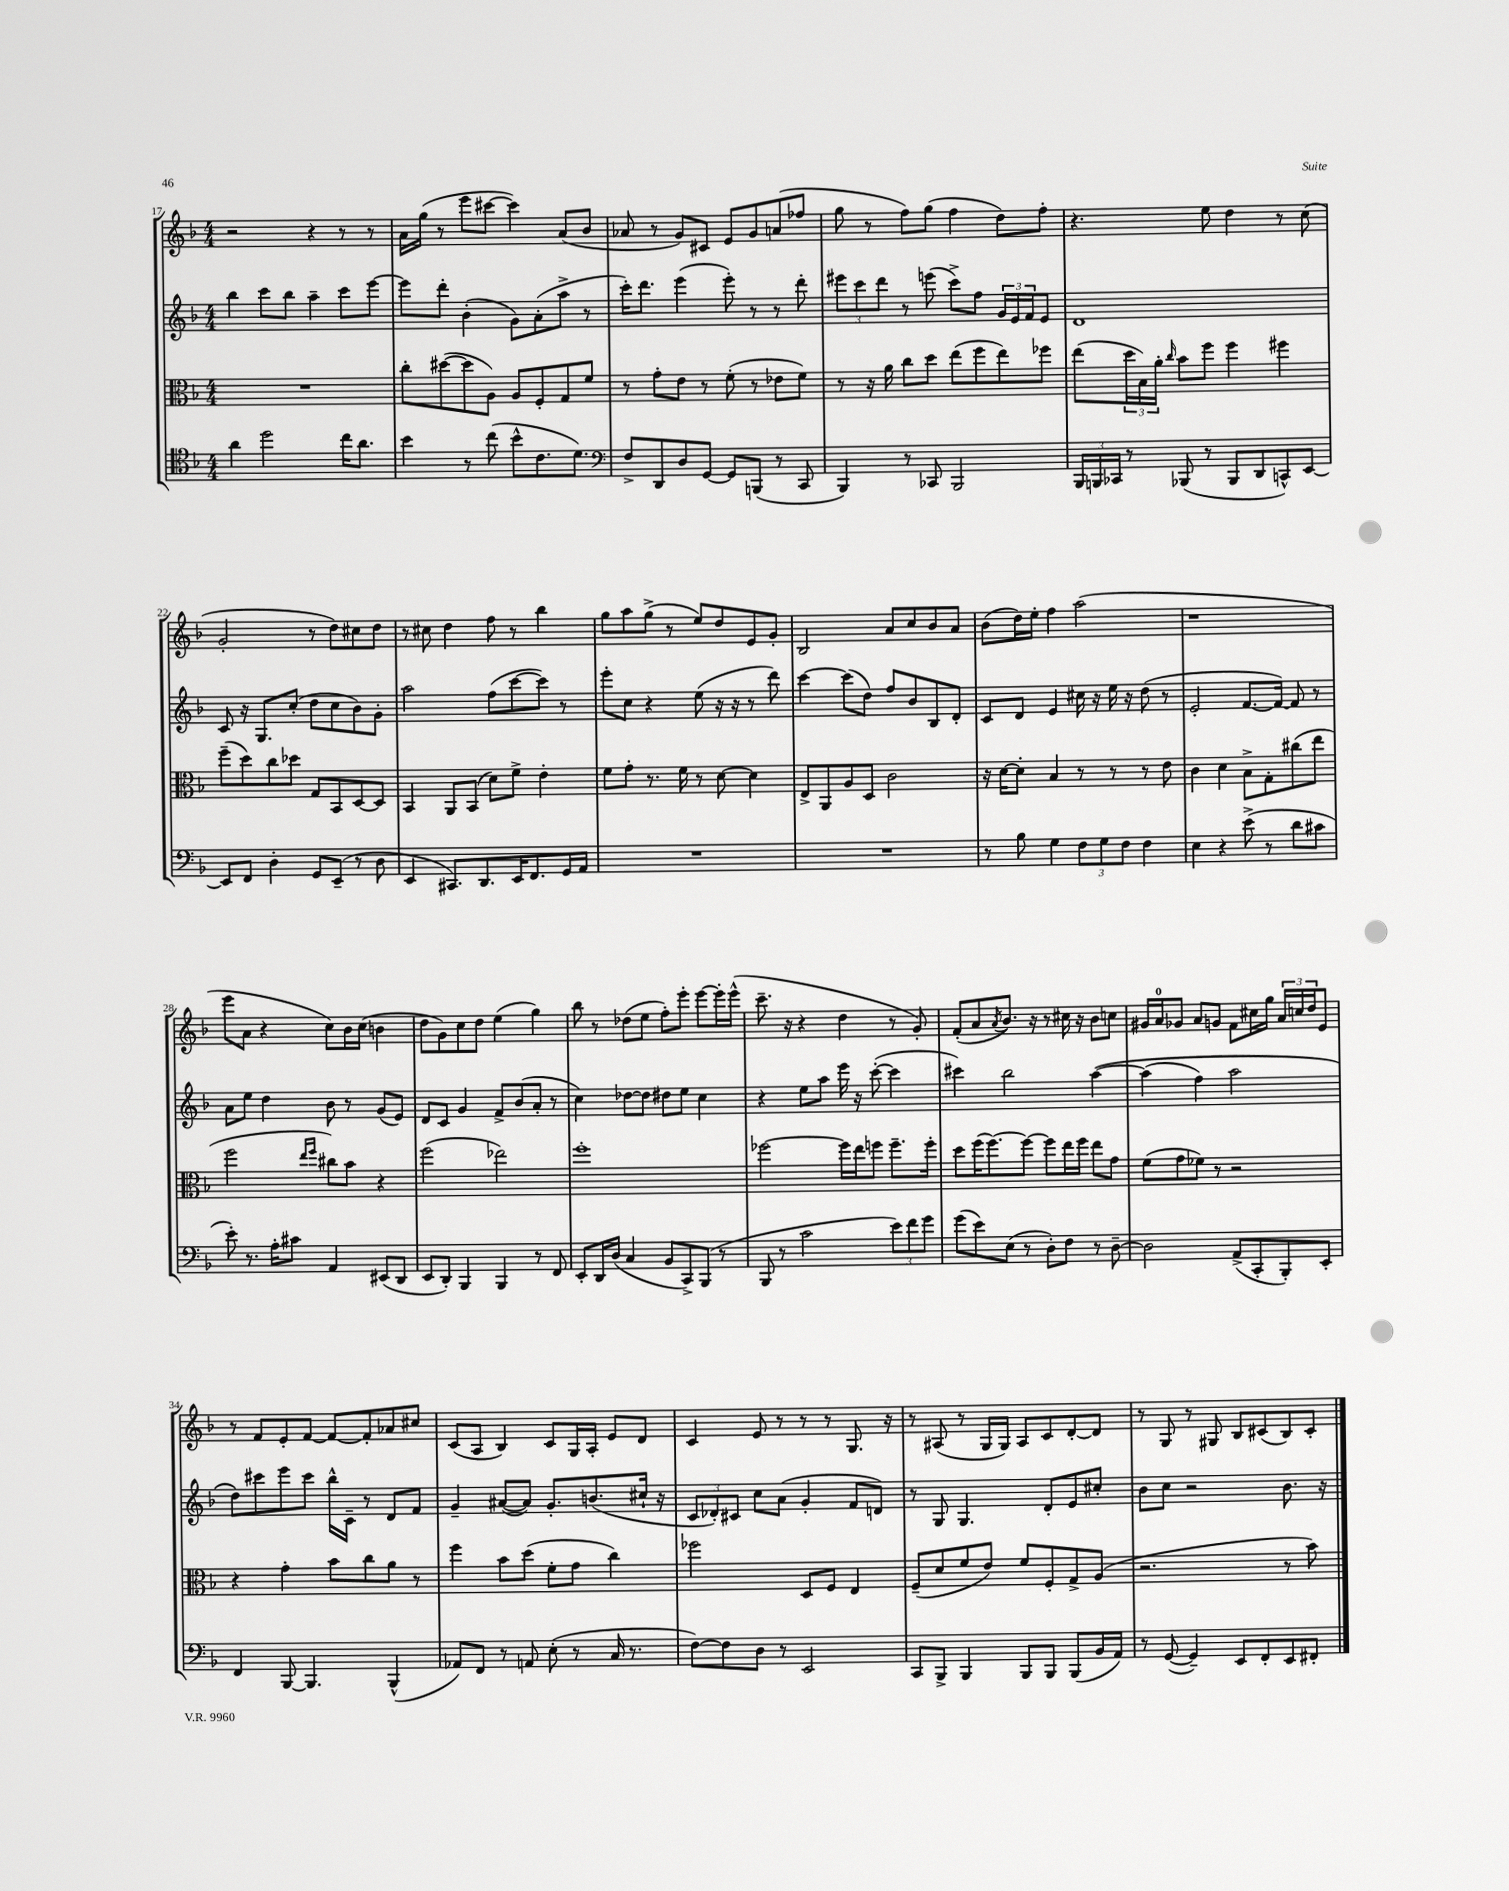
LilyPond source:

<<
\new StaffGroup <<
\new Staff = "s0" {
    \clef treble \key f \major \numericTimeSignature \time 4/4
    r2 r4 r8 r8 |
    a'16 g''16( r8 e'''8 cis'''8~ cis'''4) a'8( bes'8 |
    aes'8 r8 g'8) cis'8 e'8 g'8 a'8( fes''8 |
    g''8 r8 f''8) g''8( f''4 d''8) f''8-. |
    r4. e''8 d''4 r8 c''8( |
    g'2-. r8 d''8) cis''8 d''8 |
    r8 cis''8 d''4 f''8 r8 bes''4 |
    g''8 a''8 g''8->( r8 e''8) d''8 e'8 g'8-. |
    bes2 a'8 c''8 bes'8 a'8 |
    bes'8( d''16) e''16-. f''4 a''2( |
    r1 |
    e'''8 a'8 r4 c''8) bes'16 c''16( b'4 |
    d''8 g'8) c''8 d''8 e''4( g''4) |
    bes''8 r8 des''8( e''8 f''8-.) e'''8-. e'''8~ e'''16-. e'''16-^( |
    c'''8.-- r16 r4 d''4 r8 g'8-.) |
    f'8-.( a'8 \acciaccatura { a'8 } bes'8.) r16 r8 cis''16 r16 bes'8 c''8 |
    gis'16 a'16-0 ges'8 a'8 g'8 f'8 cis''16 g''16 \tuplet 3/2 { a'16 c''16 d''16 } e'8 |
    r8 f'8 e'8-. f'8~ f'8~ f'8-. aes'8 cis''8 |
    c'8( a8 bes4) c'8 g16 a16-. e'8 d'8 |
    c'4 e'8 r8 r8 r8 g8. r16 |
    r8 ais8( r8 g16 g16) ais8 c'8 d'8~-. d'8 |
    r8 g8 r8 gis8 bes8 cis'8( bes8) cis'8-. \bar "|." |
}
\new Staff = "s1" {
    \clef treble \key f \major \numericTimeSignature \time 4/4
    bes''4 c'''8 bes''8 a''4-- c'''8 e'''8~ |
    e'''8 d'''8-. bes'4-.( g'8) a'8-.( a''8-> r8 |
    c'''16-.) d'''8. e'''4( e'''8-.) r8 r8 d'''8-. |
    \tuplet 3/2 { eis'''8 c'''8 d'''8 } r8 e'''8( c'''8->) f''8 \tuplet 3/2 { g'16 e'16 f'16 } e'8 |
    d'1 |
    c'8 r16 g8. c''8-.( d''8 c''8 bes'8) g'8-. |
    a''2 f''8( c'''8~ c'''8) r8 |
    e'''8-. c''8 r4 e''8( r16 r16 r8 d'''8) |
    c'''4~ c'''8( d''8) f''8 bes'8 bes8 d'8-. |
    c'8 d'8 e'4 cis''16 r16 e''16 r16 d''8( r8 |
    e'2-. f'8.~ f'16~) f'8 r8 |
    a'8 e''8 d''4 bes'8 r8 g'8( e'8) |
    d'8 c'8 g'4 f'8-> bes'8( a'8-. r8 |
    c''4) des''8~ des''8 dis''8 e''8 c''4 |
    r4 e''8 a''8 e'''16 r16 c'''8~-.( c'''4 |
    cis'''4) bes''2 a''4~\( |
    a''4( f''4) a''2 |
    d''8\) cis'''8 e'''8 cis'''8 bes''16-^ c'16-- r8 d'8 f'8 |
    g'4-- ais'8~( ais'8) g'8.-. b'8.( cis''16-! r16 |
    \tuplet 3/2 { c'8 des'8-.) cis'8 } c''8 a'8( g'4-. f'8 d'8) |
    r8 g8 g4. d'8-. e'8 cis''8-. |
    bes'8 c''8 r2 bes'8. r16 \bar "|." |
}
\new Staff = "s2" {
    \clef alto \key f \major \numericTimeSignature \time 4/4
    R1 |
    c''8-. dis''8~( dis''8 a8) a8 f8-. g8 f'8 |
    r8 g'8-. e'8 r8 f'8-.( r8 ees'8 f'8) |
    r8 r16 a'16 c''8 d''8 e''8( f''8 e''8) fes''8 |
    e''8( \tuplet 3/2 { d''16 bes16) a'16-. } \grace { c''16 } bes'8 f''8 f''4 fis''4 |
    f''8--( d''8) c''8 des''8 g8 bes,8 d8~ d8 |
    bes,4 a,8 bes,8( d'8) f'8-> e'4-. |
    f'8 g'8-. r8. f'16 r8 d'8~ d'4 |
    e8-> a,8 a8 d8 c'2 |
    r16 d'16~ d'8-. bes4 r8 r8 r8 e'8 |
    c'4 d'4 bes8-> g8-. cis''8( e''8 |
    f''2 \grace { e''16 f''16 } cis''8) bes'8 r4 |
    f''2( ees''2) |
    f''1-. |
    fes''2~ fes''16 e''16 f''8 f''8.-- f''16-. |
    d''8 f''16( f''8.~) f''8~ f''8 e''16 f''16 e''8 g'8 |
    f'8( g'8 fes'8) r8 r2 |
    r4 g'4-. bes'8 c''8 a'8 r8 |
    f''4 bes'8 d''8( f'8-. g'8 c''4) |
    fes''2 d8 f8 e4 |
    f8--( d'8 f'8 e'8) f'8 f8-. g8-> a8( |
    r2. r8 bes'8) \bar "|." |
}
\new Staff = "s3" {
    \clef tenor \key f \major \numericTimeSignature \time 4/4
    a'4 d''2 c''16 a'8. |
    bes'4 r8 c''8( bes'8-^ c'8. d'8.) |
    \clef bass f8-> d,8 d8 g,8~ g,8 b,,8( r8 c,8 |
    bes,,4) r8 ces,8 bes,,2 |
    \tuplet 3/2 { bes,,16 b,,16 ces,16 } r8 bes,,8( r8 bes,,8 d,8 c,8-^) e,8~ |
    e,8 f,8 d4-. g,8 e,8--( r8 d8 |
    e,4 cis,8.) d,8. e,16 f,8. g,16 a,16 |
    R1 |
    R1 |
    r8 bes8 g4 \tuplet 3/2 { f8 g8 f8 } f4 |
    e4 r4 e'8->( r8 d'8 cis'8 |
    e'8-.) r8. a16-. cis'8 a,4 eis,8( d,8 |
    e,8 d,8-.) bes,,4 bes,,4 r8 f,8 |
    e,8-. d,16 d16( c4 bes,8 c,8->) bes,,8( r8 |
    bes,,8 r8 c'2 \tuplet 3/2 { e'8) f'8 g'8 } |
    g'8( e'8) e8( r8 d8-.) f8 r8 d8~-- |
    d2 a,8->( c,8-. bes,,8-.) e,8-. |
    f,4 bes,,8~ bes,,4. bes,,4-^( |
    aes,8) f,8 r8 a,8 e8-.( r8 c16 r8. |
    f8~) f8 d8 r8 e,2 |
    c,8 bes,,8-> bes,,4 bes,,8 bes,,8 bes,,8( bes,16 a,16) |
    r8 g,8~( g,4--) e,8 f,8-. e,8 fis,8-. \bar "|." |
}
>>
>>
\layout { \context { \Score currentBarNumber = #17 } }
